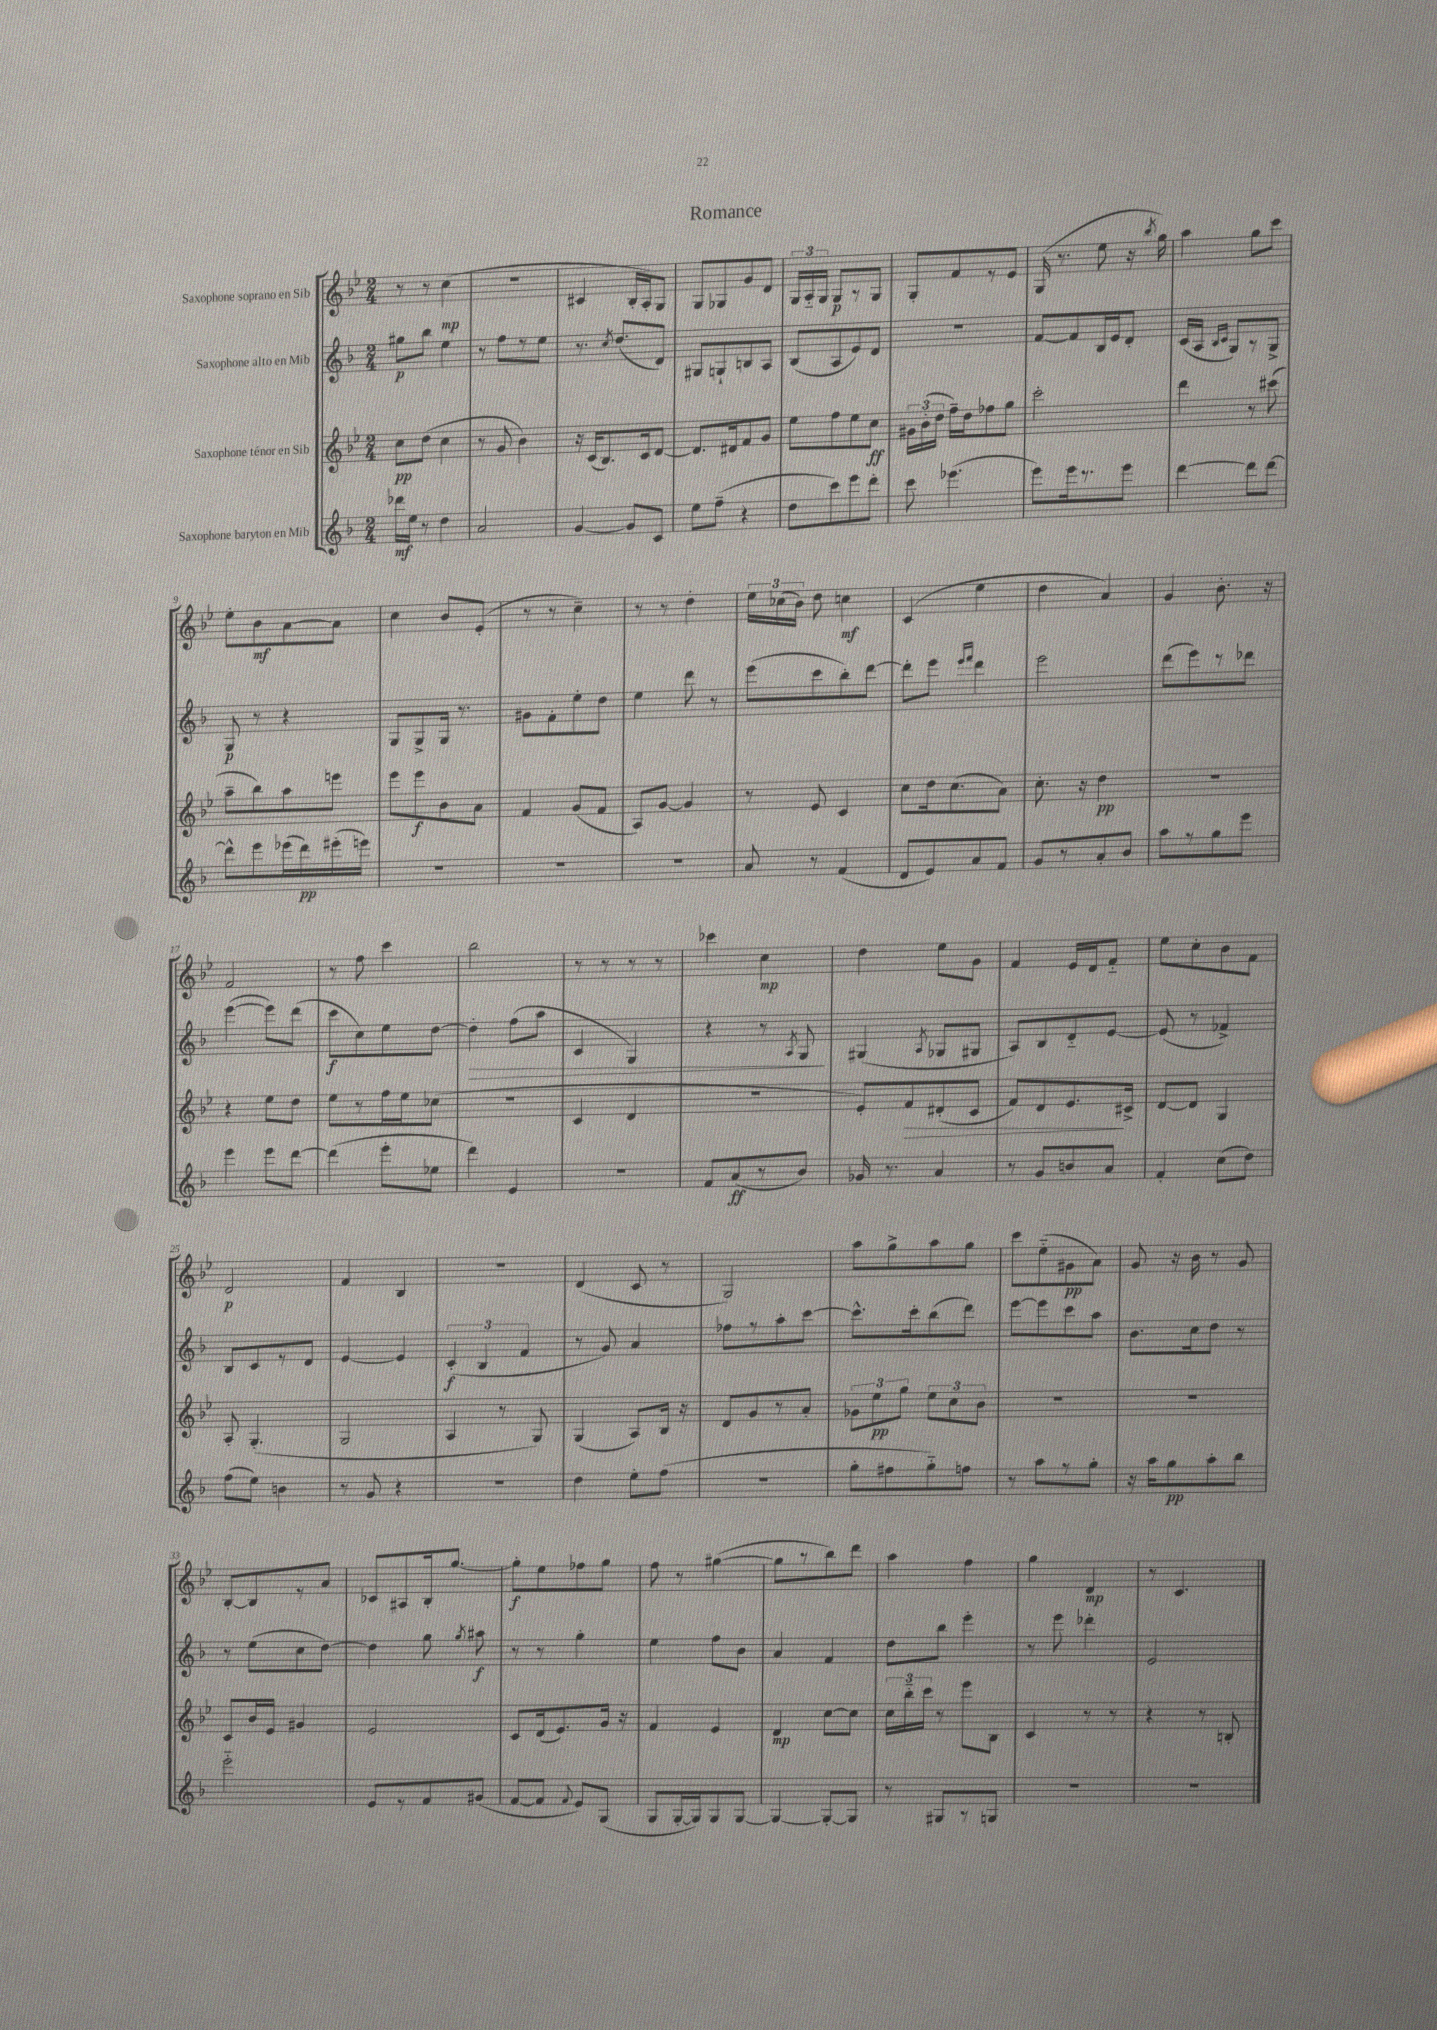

**kern	**kern	**kern	**kern
*staff4	*staff3	*staff2	*staff1
*clefG2	*clefG2	*clefG2	*clefG2
*k[b-]	*k[b-e-]	*k[b-]	*k[b-e-]
*M2/4	*M2/4	*M2/4	*M2/4
16ddd-	8cc	8gg#	8r
16ee	.	.	.
8r	(8dd	8bb-	8r
4dd	4cc	4ee	(4cc
=	=	=	=
2a	8r	8r	2r
.	8g	8ff	.
.	4b-)	8r	.
.	.	8ee	.
=	=	=	=
[4g	16r	8.r	4c#
.	(16c	.	.
.	8.B-)	.	.
.	.	8qcc	.
.	.	(8.dd	.
8g]	.	.	16B-'
.	16c	.	16A')
8c	[8d	8d)	8G
=	=	=	=
8ee	8.d]	8G#	8G
(8ff~	.	8G`	8G-
.	16d#	.	.
4r	8f	8B	8g
.	8g	8A	8d
=	=	=	=
8dd	8ee-	(8B-	24G
.	.	.	24A'~
.	.	.	24G
8ccc)	8ff	8A	8G
8eee	8ee-	8e)	8r
8ddd'	8cc	8d	8G
=	=	=	=
8ccc	24g#	2r	8G'
.	(24b-'	.	.
.	24dd	.	.
(4.eee-	16ff~)	.	8f
.	16dd	.	.
.	8ff-	.	8r
.	8gg	.	8e-
=	=	=	=
8eee)	2ccc'	[8f	(16G
.	.	.	8.r
16eee	.	8f]	.
8.r	.	.	.
.	.	16B-	8ee-
.	.	16e	.
8eee	.	8d'	16r
.	.	.	8qbb-
.	.	.	16gg)
=	=	=	=
[4ddd	4ddd	(16c	4aa
.	.	16A	.
.	.	16qqB-	.
.	.	16qqc	.
.	.	8G)	.
8ddd]	8r	8r	8gg
[8ddd	(8ccc#	8G^	8ccc
=	=	=	=
8ddd^^]	8aa~	8G	8ee-'
8eee	8bb-)	8r	8b-
(16eee-	8aa	4r	[8a
16ddd)	.	.	.
(16eee#'	8eee	.	8a]
16eee)	.	.	.
=	=	=	=
2r	8eee-	8G	4cc
.	8eee-	8G^	.
.	8b-	16G	8b-
.	.	8.r	.
.	8a	.	(8e-'
=	=	=	=
2r	4f	8g#	8r
.	.	8f'	8r
.	(8g	8ee'	4cc~)
.	8f	8dd	.
=	=	=	=
2r	8A)	4ee	8r
.	[8g	.	8r
.	4g]	8ddd	4dd'
.	.	8r	.
=	=	=	=
8a	8r	(8eee	24ee-
.	.	.	(24cc-
.	.	.	24b-)
8r	8e-	8ccc	8dd
(4f	4c	8bb-')	4cc
.	.	[8ddd	.
=	=	=	=
8d	8cc	8ddd']	(4c
8e)	16dd	8eee	.
.	(8.cc	.	.
.	.	16qqeee	.
.	.	16qqfff	.
8a	.	4ddd	4ee-
8f	8a)	.	.
=	=	=	=
8g	8.cc'	2eee	4dd
8r	.	.	.
.	16r	.	.
8a'	4dd	.	4a)
8b-	.	.	.
=	=	=	=
8aa	2r	(8ddd	4g
8r	.	8eee)	.
8gg	.	8r	8.b-'
8eee	.	8ddd-	.
.	.	.	16r
=	=	=	=
4eee	4r	([4eee	2f
8eee	8ee-	8eee])	.
[8ddd	8dd	(8ddd	.
=	=	=	=
(4ddd]	8ee-	8ccc	8r
.	8r	8cc)	8ff
8eee'	16ff	8ee	4ccc
.	16ee-	.	.
8ee-	(8cc-	[8dd	.
=	=	=	=
4ddd)	2r	4dd']	2bb-
4e	.	(8ff	.
.	.	8aa	.
=	=	=	=
2r	4c	4c	8r
.	.	.	8r
.	4d	4G)	8r
.	.	.	8r
=	=	=	=
8f	2r	4r	4ccc-
(8a	.	.	.
8r	.	8r	4cc
.	.	8qA	.
8b-)	.	8G	.
=	=	=	=
16g-	8e-')	(4G#	4dd
8.r	.	.	.
.	8f	.	.
.	.	8qA	.
4a	(8d#'	8G-	8ee-
.	8c	8G#	8g
=	=	=	=
8r	8f)	8A)	4f
8g	8d	8B-	.
8b	8.e-	8d'~	16e-
.	.	.	16d
8a	.	[8e	8f'~
.	16c#^	.	.
=	=	=	=
4f'	[8d	(8e]	8ee-
.	8d]	8r	8cc'
(8cc	4G	4f-^)	8b-
8dd)	.	.	8f
=	=	=	=
(8ff	8A'	8B-	2d
8ee)	(4.G'	8c	.
4b	.	8r	.
.	.	8d	.
=	=	=	=
8r	2G	[4e	4f
8g	.	.	.
4r	.	4e]	4B-
=	=	=	=
2r	4A	(6c'	2r
.	.	6B-	.
.	8r	.	.
.	.	6f	.
.	8G)	.	.
=	=	=	=
4dd	(4G	8r	(4d
.	.	8g)	.
8ee'	8A)	4a	8c
(8ff	16B-	.	8r
.	16r	.	.
=	=	=	=
2r	8d	8ff-	2G)
.	8g	8r	.
.	8r	8aa'	.
.	8a'	[8ccc	.
=	=	=	=
8gg'	12g-	8.ccc^^]	8aa
.	12ee-	.	.
8ff#	.	.	8gg^
.	12gg	.	.
.	.	16ccc'	.
8gg'~)	12ee-	(8bb-	8aa
.	12cc	.	.
8ff	.	8ddd)	8gg
.	12b-	.	.
=	=	=	=
8r	2r	[8eee	8ccc
8aa	.	8eee]	(8ee-'~
8r	.	8ccc	8g#
8gg'	.	8aa	8a)
=	=	=	=
16r	2r	8.b-	8g
16aa	.	.	.
8gg	.	.	16r
.	.	16cc	16b-
8aa'	.	8dd	8r
8bb-	.	8r	8g
=	=	=	=
2eee'~	8c	8r	[8B-'
.	16b-	(8ee	8B-]
.	16e-	.	.
.	4g#	8cc	8r
.	.	[8dd)	8a
=	=	=	=
8e	2e-	4dd]	8c-
8r	.	.	8A#
8f	.	8gg	16B-'
.	.	.	[8.gg
.	.	8qgg	.
(8g#	.	8aa#	.
=	=	=	=
[8f	8c	8r	8gg']
8f]	(16d	8r	8ee-
.	8.e-)	.	.
8qqf	.	.	.
8e)	.	4gg'	8ff-
(8G	16g	.	8gg
.	16r	.	.
=	=	=	=
8G	4f	4ee	8ff
[16G'	.	.	8r
16G])	.	.	.
8G	4e-	8ff	([4gg#
[8G	.	8b-	.
=	=	=	=
4G_	4d	4a	8gg#]
.	.	.	8r
8G'_	[8cc	4f	8bb-)
8G]	8cc]	.	8ddd
=	=	=	=
8r	24cc	8dd	4aa
.	24bb-'~	.	.
.	24ccc	.	.
8G#	8r	8bb-	.
8r	8eee-	4eee'	4ff
8G	8B-	.	.
=	=	=	=
2r	4c	8r	4gg
.	.	8eee	.
.	8r	4ddd-'	4d
.	8r	.	.
=	=	=	=
2r	4r	2e	8r
.	.	.	4.c
.	8r	.	.
.	8B'	.	.
==	==	==	==
*-	*-	*-	*-
